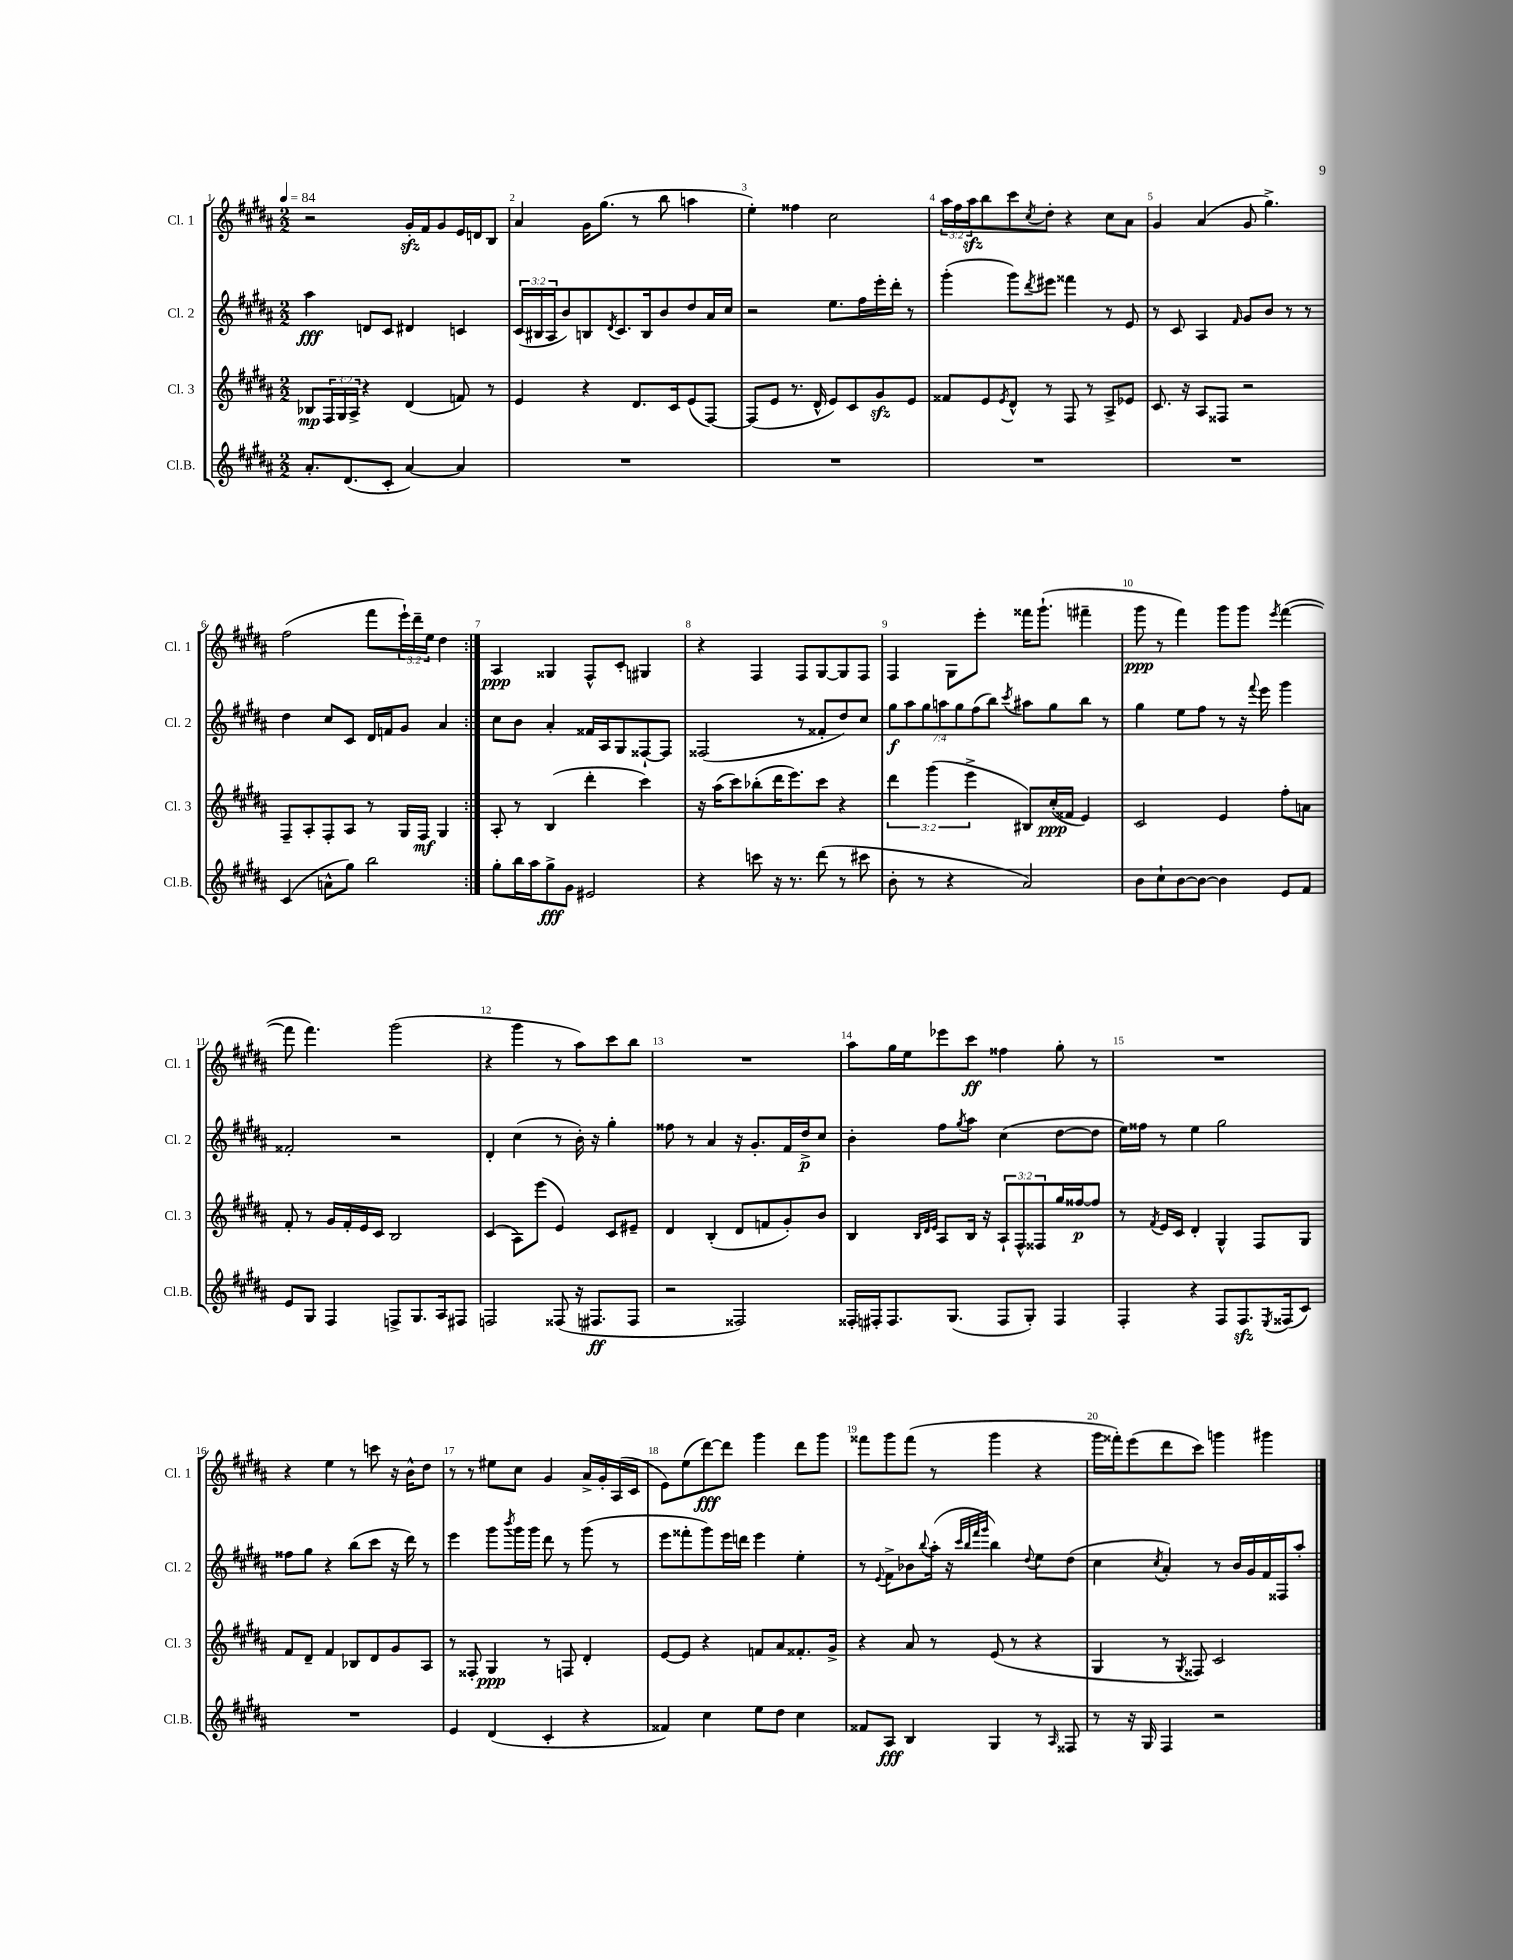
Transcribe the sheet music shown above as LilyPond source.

<<
\new StaffGroup <<
\new Staff = "s0" \with { instrumentName = "Cl. 1" shortInstrumentName = "Cl. 1" } {
    \clef treble \key b \major \numericTimeSignature \time 2/2 \override Staff.TupletNumber.text = #tuplet-number::calc-fraction-text \tempo 4 = 84
    \repeat volta 2 { r2 gis'16-.\sfz fis'16 gis'8 e'16 d'16 b8 |
    ais'4 gis'16 gis''8.( r8 b''8 a''4 |
    e''4-.) fisis''4 cis''2 |
    \tuplet 3/2 { ais''16 fis''16 ais''16\sfz } b''8 cis'''8 \acciaccatura { cis''8 } dis''8-. r4 cis''8 ais'8 |
    gis'4 ais'4( gis'8 gis''4.->) |
    fis''2( fis'''8 \tuplet 3/2 { e'''16-!) dis'''16-- e''16 } dis''4 | }
    ais4\ppp gisis4 fis8-^ cis'8-. gis4 |
    r4 fis4 fis8 gis8~ gis8 fis8 |
    fis4 gis8 e'''8-. fisis'''16 gis'''8.-!( fis'''4-- |
    gis'''8\ppp r8 fis'''4) gis'''8 gis'''8 \acciaccatura { e'''8 } fis'''4~( |
    fis'''8 fis'''4.) gis'''2( |
    r4 gis'''4 r8 ais''8) cis'''8 b''8 |
    R1 |
    ais''8 gis''16 e''16 ees'''8 cis'''8\ff fisis''4 gis''8-. r8 |
    R1 |
    r4 e''4 r8 c'''8 r16 b'16-^ dis''8 |
    r8 r8 eis''8 cis''8 gis'4 ais'16-> gis'16-. ais16( cis'16 |
    e'8) e''8( dis'''8~\fff) dis'''8 gis'''4 dis'''8 gis'''8 |
    fisis'''8 gis'''8 fisis'''8( r8 gis'''4 r4 |
    gis'''16 fisis'''16-.) e'''8( dis'''8 cis'''8) g'''4 gis'''4 \bar "|." |
}
\new Staff = "s1" \with { instrumentName = "Cl. 2" shortInstrumentName = "Cl. 2" } {
    \clef treble \key b \major \numericTimeSignature \time 2/2 \override Staff.TupletNumber.text = #tuplet-number::calc-fraction-text
    \repeat volta 2 { ais''4\fff d'8 cis'8 dis'4 c'4 |
    \tuplet 3/2 { cis'16( bis16 ais16 } b'8) b8 \acciaccatura { dis'8 } cis'8. b16 b'8 dis''8 ais'16 cis''16 |
    r2 e''8. fis''16 e'''16-. dis'''16-. r8 |
    gis'''4-.( gis'''8) \acciaccatura { dis'''8 } eis'''8 fisis'''4 r8 e'8 |
    r8 cis'8 ais4 \grace { fis'16 } gis'8 b'8 r8 r8 |
    dis''4 cis''8 cis'8 dis'16 f'16 gis'8 ais'4 | }
    cis''8 b'8 ais'4-. fisis'16 ais16 gis8 fisis8~-! fisis8 |
    fisis2( r8 fisis'8-. dis''8) cis''8 |
    \tuplet 7/4 { gis''8\f ais''8 gis''8 a''8 gis''8 fis''8( b''8) } \acciaccatura { cis'''8 } ais''8 gis''8 b''8 r8 |
    gis''4 e''8 fis''8 r8 r16 \appoggiatura { fis'''8 } e'''16 gis'''4 |
    fisis'2-. r2 |
    dis'4-. cis''4( r8 b'16-.) r16 gis''4-. |
    fisis''8 r8 ais'4 r16 gis'8.-. fis'16 dis''16->\p cis''8 |
    b'4-. fis''8 \acciaccatura { gis''8 } ais''8 cis''4( dis''8~ dis''8 |
    e''16) fisis''16 r8 e''4 gis''2 |
    fisis''8 gis''8 r4 b''8( cis'''8 r16 dis'''16) r8 |
    e'''4 gis'''8 \acciaccatura { b'''8 } gis'''16 gis'''16 dis'''8 r8 gis'''8( r8 |
    e'''8 fisis'''8-. gis'''8) e'''16 d'''16 e'''4 e''4-. |
    r8 \appoggiatura { e'8 } fis'8-> bes'8 \appoggiatura { b''8 } ais''16-.( r16 \grace { cis'''32 b''32 fis'''32 gis'''32 } b''4) \appoggiatura { dis''8 } e''8 dis''8( |
    cis''4 \acciaccatura { cis''8 } ais'4-.) r8 b'16 gis'16 fis'16 fisis16 ais''8-. \bar "|." |
}
\new Staff = "s2" \with { instrumentName = "Cl. 3" shortInstrumentName = "Cl. 3" } {
    \clef treble \key b \major \numericTimeSignature \time 2/2 \override Staff.TupletNumber.text = #tuplet-number::calc-fraction-text
    \repeat volta 2 { bes8\mp \tuplet 3/2 { fis16 gis16 ais16-> } r4 dis'4( f'8) r8 |
    e'4 r4 dis'8. cis'16 e'8( fis8~) |
    fis8( e'8 r8. dis'16-^ e'8) cis'8 gis'8\sfz e'8 |
    fisis'8 e'8 \acciaccatura { e'8 } dis'8-^ r8 fis8 r8 ais8-> ees'8 |
    cis'8. r16 ais8 fisis8 r2 |
    fis8-- ais8-. fis8-. ais8 r8 gis16 fis16\mf gis4 | }
    ais8-. r8 b4( dis'''4-. cis'''4) |
    r16 ais''16( cis'''8) bes''8-.( dis'''16 e'''8.) cis'''8 r4 |
    \tuplet 3/2 { dis'''4 gis'''4( e'''4-> } bis8) cis''16-.\ppp( fisis'16 e'4) |
    cis'2 e'4 fis''8-. a'8 |
    fis'8-. r8 gis'16 fis'16-. e'16 cis'16 b2 |
    cis'4( ais8) e'''8( e'4) cis'8 eis'8-- |
    dis'4 b4-.( dis'8 f'8 gis'8-.) b'8 |
    b4 \grace { b32 dis'32 e'32 } ais8 b16 r16 \tuplet 3/2 { ais8-! fis8-^ fisis8 } gis''16 fisis''16~\p fisis''8 |
    r8 \acciaccatura { fis'8 } e'16 cis'16 dis'4-. gis4-^ fis8 gis8 |
    fis'8 dis'8-- fis'4 bes8 dis'8 gis'8 ais8 |
    r8 fisis8-. gis4\ppp r8 f8 dis'4-. |
    e'8~ e'8 r4 f'8 ais'8 fisis'8.-. gis'16-> |
    r4 ais'8 r8 e'8( r8 r4 |
    gis4 r8 \acciaccatura { gis8 } fisis8) cis'2 \bar "|." |
}
\new Staff = "s3" \with { instrumentName = "Cl.B." shortInstrumentName = "Cl.B." } {
    \clef treble \key b \major \numericTimeSignature \time 2/2
    \repeat volta 2 { ais'8.-. dis'8.( cis'8-. ais'4~) ais'4 |
    R1 |
    R1 |
    R1 |
    R1 |
    cis'4( a'8-^ gis''8) b''2 | }
    gis''8-. b''16 ais''16 gis''8->\fff gis'8 eis'2 |
    r4 c'''8 r16 r8. dis'''8( r8 cis'''8 |
    b'8-. r8 r4 ais'2) |
    b'8 cis''8-! b'8~ b'8~ b'4 e'8 fis'8 |
    e'8 gis8 fis4 f8-> gis8. ais16 fis8 |
    f2 fisis8( r16 fis8.\ff fis8 |
    r2 fisis2) |
    fisis16-. fis16-. fis8. gis8.( fis8 gis8-.) fis4 |
    fis4-. r4 fis8 fis8.\sfz \acciaccatura { e8 } fisis16( cis'8) |
    R1 |
    e'4 dis'4( cis'4-. r4 |
    fisis'4) cis''4 e''8 dis''8 cis''4 |
    fisis'8 ais8\fff b4 gis4 r8 \grace { ais16 } fisis8 |
    r8 r16 gis16 fis4 r2 \bar "|." |
}
>>
>>
\layout { \context { \Score \override BarNumber.break-visibility = ##(#f #t #t) barNumberVisibility = #all-bar-numbers-visible } }
